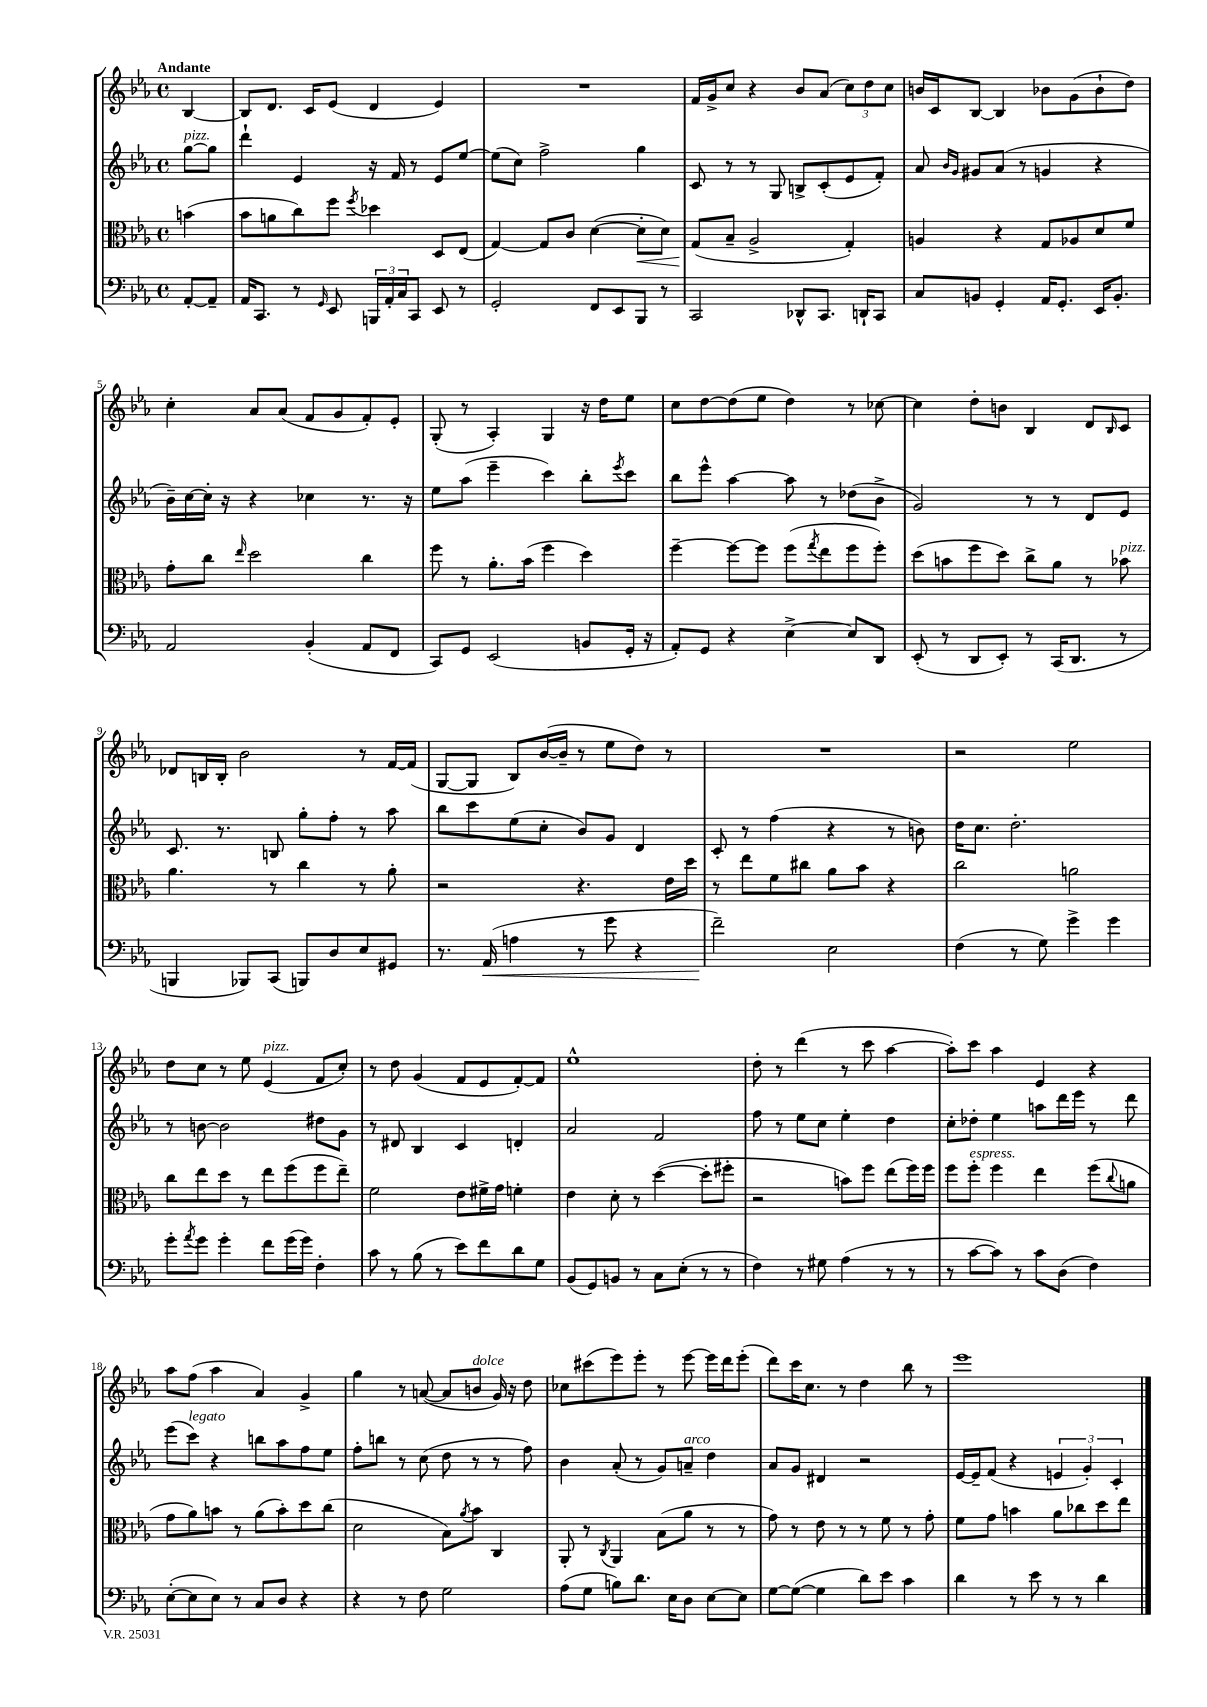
<<
\new StaffGroup <<
\new Staff = "s0" {
    \clef treble \key ees \major \defaultTimeSignature \time 4/4 \partial 4 \tempo "Andante"
    bes4~ |
    bes8 d'8. c'16 ees'8( d'4 ees'4) |
    R1 |
    f'16 g'16-> c''8 r4 bes'8 aes'8( \tuplet 3/2 { c''8) d''8 c''8 } |
    b'16 c'16 bes8~ bes4 bes'8 g'8( bes'8-! d''8) |
    c''4-. aes'8 aes'8( f'8 g'8 f'8-.) ees'8-. |
    g8-.( r8 aes4-.) g4 r16 d''16 ees''8 |
    c''8 d''8~ d''8( ees''8 d''4) r8 ces''8~ |
    ces''4 d''8-. b'8 bes4 d'8 \grace { bes16 } c'8 |
    des'8 b16 b16-. bes'2 r8 f'16~ f'16( |
    g8~ g8 bes8) bes'16~( bes'16-- r8 ees''8 d''8) r8 |
    R1 |
    r2 ees''2 |
    d''8 c''8 r8 ees''8 ees'4^\markup { \italic "pizz." }( f'8 c''8-.) |
    r8 d''8 g'4( f'8 ees'8 f'8~-.) f'8 |
    ees''1-^ |
    d''8-. r8 d'''4( r8 c'''8 aes''4~ |
    aes''8-.) c'''8 aes''4 ees'4 r4 |
    aes''8 f''8( aes''4 aes'4) g'4-> |
    g''4 r8 a'8~( a'8 b'8^\markup { \italic "dolce" } g'16) r16 d''8 |
    ces''8 cis'''8( ees'''8) ees'''8-. r8 ees'''8~ ees'''16 d'''16 ees'''8-.( |
    d'''8) c'''16 c''8. r8 d''4 bes''8 r8 |
    ees'''1 \bar "|." |
}
\new Staff = "s1" {
    \clef treble \key ees \major \defaultTimeSignature \time 4/4 \partial 4
    g''8~^\markup { \italic "pizz." } g''8 |
    d'''4-! ees'4 r16 f'16 r8 ees'8 ees''8~ |
    ees''8( c''8) f''2-> g''4 |
    c'8 r8 r8 g8 b8-> c'8-.( ees'8 f'8-.) |
    aes'8 \grace { bes'16 g'16 } gis'8 aes'8( r8 g'4 r4 |
    bes'16--) c''16~ c''16-. r16 r4 ces''4 r8. r16 |
    ees''8 aes''8( ees'''4-- c'''4) bes''8-. \acciaccatura { ees'''8 } c'''8 |
    bes''8 ees'''8-^ aes''4~ aes''8 r8 des''8( bes'8-> |
    g'2) r8 r8 d'8 ees'8 |
    c'8. r8. b8 g''8-. f''8-. r8 aes''8 |
    bes''8 c'''8 ees''8( c''8-. bes'8) g'8 d'4 |
    c'8-. r8 f''4( r4 r8 b'8) |
    d''16 c''8. d''2.-. |
    r8 b'8~ b'2 dis''8 g'8 |
    r8 dis'8 bes4 c'4 d'4-. |
    aes'2 f'2 |
    f''8 r8 ees''8 c''8 ees''4-. d''4 |
    c''8-. des''8-. ees''4 a''8 d'''16 ees'''16 r8 d'''8 |
    ees'''8( c'''8^\markup { \italic "legato" }) r4 b''8 aes''8 f''8 ees''8 |
    f''8-. b''8 r8 c''8( d''8 r8 r8 f''8) |
    bes'4 aes'8-.( r8 g'8) a'8--^\markup { \italic "arco" } d''4 |
    aes'8 g'8 dis'4 r2 |
    ees'16~ ees'16-- f'8( r4 \tuplet 3/2 { e'4 g'4-.) c'4-. } \bar "|." |
}
\new Staff = "s2" {
    \clef alto \key ees \major \defaultTimeSignature \time 4/4 \partial 4
    b'4( |
    bes'8 a'8 c''8) f''8 \acciaccatura { f''8 } des''4 d8 ees8( |
    g4~) g8 c'8 d'4~( d'8-.\< d'8) |
    g8\!( bes8-- aes2-> g4-.) |
    a4 r4 g8 aes8 d'8 f'8 |
    g'8-. c''8 \grace { ees''16 } d''2 c''4 |
    f''8 r8 aes'8.-. bes'16( f''4 d''4) |
    f''4~-- f''8~ f''8 f''8( \acciaccatura { g''8 } ees''8 f''8 f''8-.) |
    d''8( b'8 f''8 d''8) c''8-> aes'8 r8 bes'8^\markup { \italic "pizz." } |
    aes'4. r8 c''4 r8 aes'8-. |
    r2 r4. ees'16 d''16 |
    r8 ees''8 f'8 cis''8 aes'8 bes'8 r4 |
    c''2 a'2 |
    c''8 ees''8 d''8 r8 ees''8 f''8( f''8 ees''8--) |
    f'2 ees'8 fis'16-> g'16 f'4-. |
    ees'4 d'8-. r8 d''4~( d''8-. fis''8-. |
    r2 b'8) f''8 ees''8( f''16) f''16 |
    f''8 f''8-.^\markup { \italic "espress." } f''4 ees''4 f''8( \appoggiatura { c''8 } a'8 |
    g'8 aes'8) b'8 r8 aes'8( b'8-.) d''8 c''8( |
    d'2 bes8) \acciaccatura { aes'8 } bes'8 c4 |
    aes,8-. r8 \acciaccatura { c8 } aes,4 bes8( aes'8 r8 r8 |
    g'8) r8 ees'8 r8 r8 f'8 r8 g'8-. |
    f'8 g'8 b'4 aes'8 ces''8 d''8 ees''8 \bar "|." |
}
\new Staff = "s3" {
    \clef bass \key ees \major \defaultTimeSignature \time 4/4 \partial 4
    aes,8~-. aes,8-- |
    aes,16 c,8. r8 \grace { g,16 } ees,8 \tuplet 3/2 { b,,16 aes,16-. c16 } c,8 ees,8 r8 |
    g,2-. f,8 ees,8 bes,,8 r8 |
    c,2 des,8-^ c,8. d,16-! c,8 |
    c8 b,8 g,4-. aes,16 g,8.-. ees,16 b,8.-. |
    aes,2 bes,4-.( aes,8 f,8 |
    c,8) g,8 ees,2( b,8 g,16-. r16 |
    aes,8-.) g,8 r4 ees4~-> ees8 d,8 |
    ees,8-.( r8 d,8 ees,8-.) r8 c,16( d,8. r8 |
    b,,4 bes,,8) c,8( b,,8) d8 ees8 gis,8 |
    r8. aes,16\<( a4 r8 g'8 r4 |
    f'2--\!) ees2 |
    f4( r8 g8) g'4-> g'4 |
    g'8-. \acciaccatura { aes'8 } g'8 g'4-. f'8 g'16( g'16) f4-. |
    c'8 r8 bes8( r8 ees'8) f'8 d'8 g8 |
    bes,8( g,8) b,8 r8 c8 ees8-.( r8 r8 |
    f4) r8 gis8 aes4( r8 r8 |
    r8 c'8~ c'8) r8 c'8 d8( f4) |
    ees8~-.( ees8 ees8) r8 c8 d8 r4 |
    r4 r8 f8 g2 |
    aes8( g8 b8) d'8. ees16 d8 ees8~ ees8 |
    g8~ g8~( g4 d'8) ees'8 c'4 |
    d'4 r8 ees'8 r8 r8 d'4 \bar "|." |
}
>>
>>
